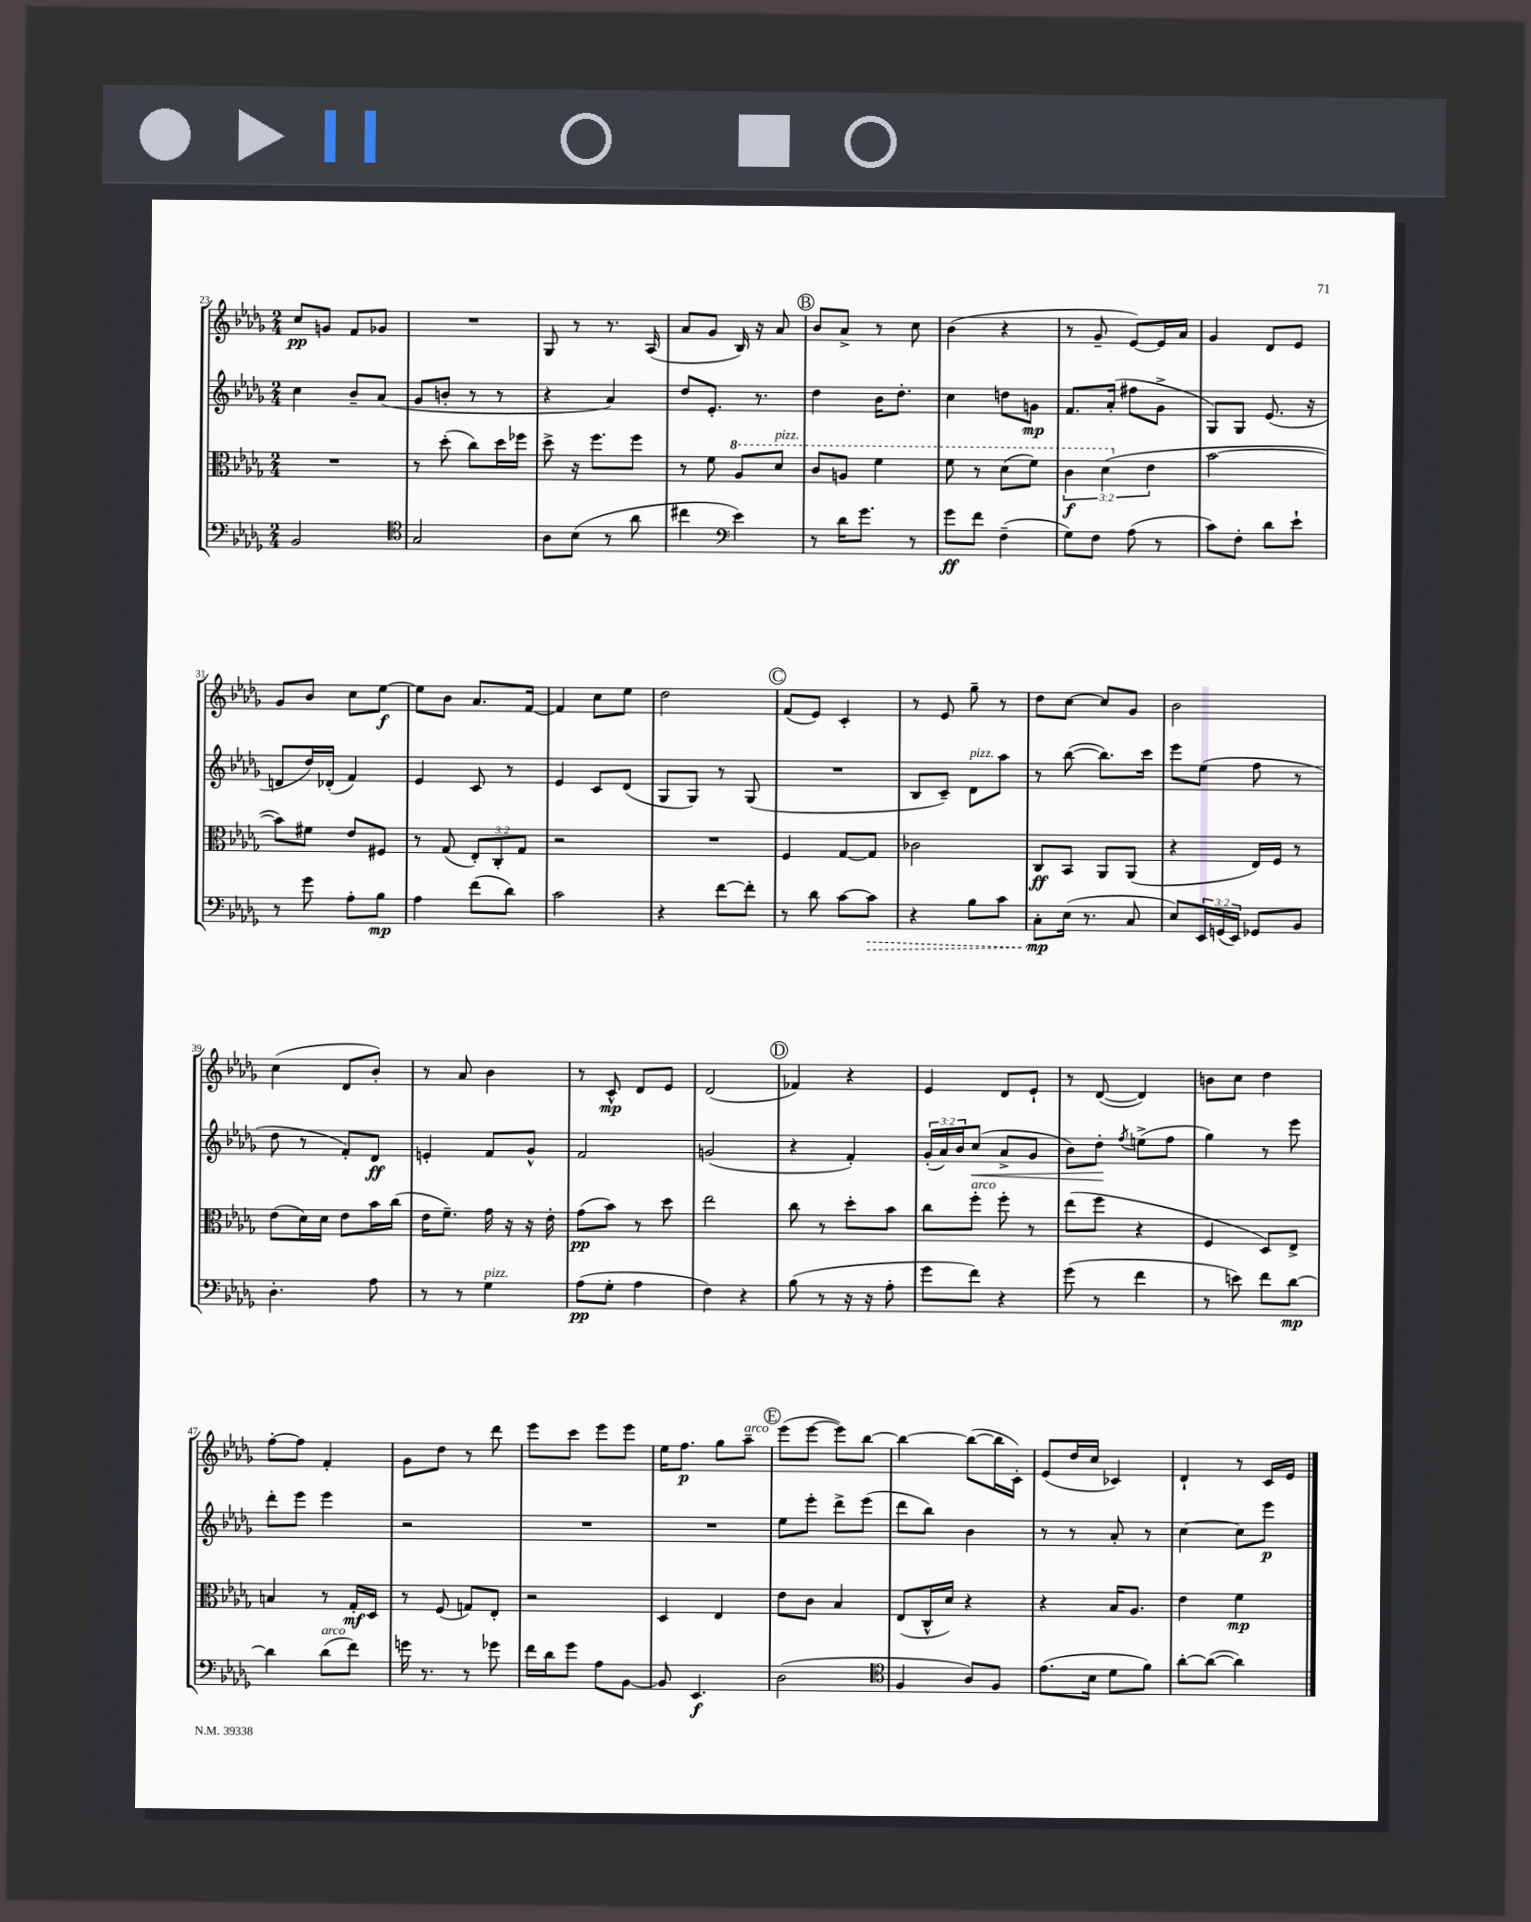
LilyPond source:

<<
\new StaffGroup <<
\new Staff = "s0" {
    \clef treble \key des \major \numericTimeSignature \time 2/4
    c''8\pp g'8 f'8 ges'8 |
    R2 |
    ges8 r8 r8. aes16( |
    aes'8 ges'8 bes16) r16 aes'8 |
    \mark \markup { \circle "B" } bes'8 aes'8-> r8 c''8 |
    bes'4( r4 |
    r8 ges'8-- ees'8~) ees'16 aes'16 |
    ges'4 des'8 ees'8 |
    ges'8 bes'8 c''8 ees''8~\f |
    ees''8 bes'8 aes'8. f'16~ |
    f'4 c''8 ees''8 |
    des''2 |
    \mark \markup { \circle "C" } f'8( ees'8) c'4-. |
    r8 ees'8 ges''8-- r8 |
    des''8 c''8~ c''8 ges'8 |
    bes'2 |
    c''4( des'8 bes'8-.) |
    r8 aes'8 bes'4 |
    r8 c'8-^\mp des'8 ees'8 |
    des'2( |
    \mark \markup { \circle "D" } fes'4) r4 |
    ees'4 des'8 ees'8-! |
    r8 des'8~( des'4) |
    b'8 c''8 des''4 |
    f''8~-. f''8 f'4-. |
    ges'8 des''8 r8 des'''8 |
    ees'''8 c'''8 ees'''8 ees'''8 |
    ees''16 f''8.\p ges''8 aes''8--^\markup { \italic "arco" } |
    \mark \markup { \circle "E" } ees'''8( ees'''8~ ees'''8) bes''8~ |
    bes''4~ bes''8~( bes''16 c'16-.) |
    ees'8( des''16 c''16 ces'4) |
    des'4-! r8 c'16 ees'16 \bar "|." |
}
\new Staff = "s1" {
    \clef treble \key des \major \numericTimeSignature \time 2/4 \override Staff.TupletNumber.text = #tuplet-number::calc-fraction-text
    c''4 bes'8-- aes'8( |
    ges'8 b'8-. r8 r8 |
    r4 aes'4) |
    des''8 ees'8.-. r8. |
    \mark \markup { \circle "B" } des''4 bes'16 des''8.-. |
    c''4 d''8 g'8\mp |
    f'8. aes'16-.( fis''8 ges'8-> |
    ges8) ges8 ees'8.( r16 |
    d'8 des''16) des'16-.( f'4) |
    ees'4 c'8 r8 |
    ees'4 c'8 des'8( |
    ges8 ges8) r8 ges8( |
    \mark \markup { \circle "C" } R2 |
    bes8 c'8--) des'8^\markup { \italic "pizz." } aes''8 |
    r8 bes''8~( bes''8.) c'''16 |
    ees'''8 ees''8( f''8 r8 |
    des''8 r8 f'8-.) des'8\ff |
    e'4-. f'8 ges'8-^ |
    f'2 |
    g'2( |
    \mark \markup { \circle "D" } r4 f'4-.) |
    \tuplet 3/2 { ges'16-.( aes'16) bes'16 } c''8\<( aes'8-> ges'8 |
    bes'8) des''8-.\! \acciaccatura { f''8 } e''8->( f''8 |
    ges''4) r8 ees'''8 |
    des'''8-. ees'''8 ees'''4 |
    r2 |
    R2 |
    R2 |
    \mark \markup { \circle "E" } ees''8 ees'''8-. des'''8-> ees'''8( |
    des'''8 bes''8) bes'4 |
    r8 r8 aes'8-. r8 |
    c''4~ c''8 ees'''8\p \bar "|." |
}
\new Staff = "s2" {
    \clef alto \key des \major \numericTimeSignature \time 2/4 \override Staff.TupletNumber.text = #tuplet-number::calc-fraction-text
    R2 |
    r8 des''8-.( c''8) des''16 fes''16 |
    des''8-> r16 f''8. f''8 |
    r8 f'8 \ottava #1 aes'8 des''8^\markup { \italic "pizz." } |
    \mark \markup { \circle "B" } c''8 a'8 f''4 |
    f''8 r8 des''8( f''8) |
    \tuplet 3/2 { c''4\f des''4( \ottava #0 ees'4 } |
    bes'2~ |
    bes'8) fis'8 ees'8 fis8 |
    r8 ges8( \tuplet 3/2 { ees8-.) c8-. ges8 } |
    r2 |
    R2 |
    \mark \markup { \circle "C" } f4 ges8~ ges8 |
    ces'2 |
    c8\ff bes,8 aes,8 aes,8( |
    r4 ees16) f16 r8 |
    ees'8( des'16) des'16 ees'8 bes'16 c''16( |
    ees'16 f'8.--) ges'16 r16 r16 ees'16-. |
    ges'8\pp( bes'8) r8 des''8 |
    ees''2 |
    \mark \markup { \circle "D" } c''8 r8 des''8-. bes'8 |
    c''8 f''8-.^\markup { \italic "arco" } f''8-. r8 |
    ees''8( f''8 r4 |
    f4 des8) ees8-> |
    b4 r8 ges16-.\mf des16 |
    r8 f8( g8) ees8-. |
    r2 |
    des4 ees4 |
    \mark \markup { \circle "E" } ees'8 c'8 bes4 |
    ees8( c16-^ des'16) r4 |
    r4 bes16 aes8. |
    ees'4 f'4\mp \bar "|." |
}
\new Staff = "s3" {
    \clef bass \key des \major \numericTimeSignature \time 2/4 \override Staff.TupletNumber.text = #tuplet-number::calc-fraction-text
    bes,2 |
    \clef tenor ges2 |
    aes8 bes8( r8 aes'8 |
    cis''4 \clef bass ees'4) |
    \mark \markup { \circle "B" } r8 des'16 ges'8. r8 |
    ges'8\ff f'8 f4--( |
    ges8) f8 aes8( r8 |
    c'8) f8-. des'8 ees'8-! |
    r8 ges'8 aes8-. bes8\mp |
    aes4 f'8( des'8) |
    c'2 |
    r4 f'8~ f'8-. |
    \mark \markup { \circle "C" } r8 des'8 c'8~ \once \override Hairpin.style = #'dashed-line c'8\> |
    r4 bes8 c'8 |
    c8-.\mp\! ees16( r8. c8 |
    ees8) \tuplet 3/2 { ees,16 g,16( ees,16) } ges,8 bes,8 |
    des4.-. aes8 |
    r8 r8 ges4^\markup { \italic "pizz." } |
    aes8\pp( ges8-. aes4 |
    f4) r4 |
    \mark \markup { \circle "D" } bes8( r8 r16 r16 aes8-. |
    ges'8 f'8) r4 |
    ges'8( r8 f'4 |
    r8 e'8) f'8 des'8~\mp |
    des'4 des'8^\markup { \italic "arco" }( f'8) |
    g'16 r8. r8 ges'8 |
    f'16 des'16 ges'8 aes8 bes,8~ |
    bes,8 ees,4.\f |
    \mark \markup { \circle "E" } des2( |
    \clef tenor f4 aes8) f8 |
    ees'8.( bes16 des'8 f'8) |
    aes'8~-. aes'8~( aes'4) \bar "|." |
}
>>
>>
\layout { \context { \Score currentBarNumber = #23 } }
